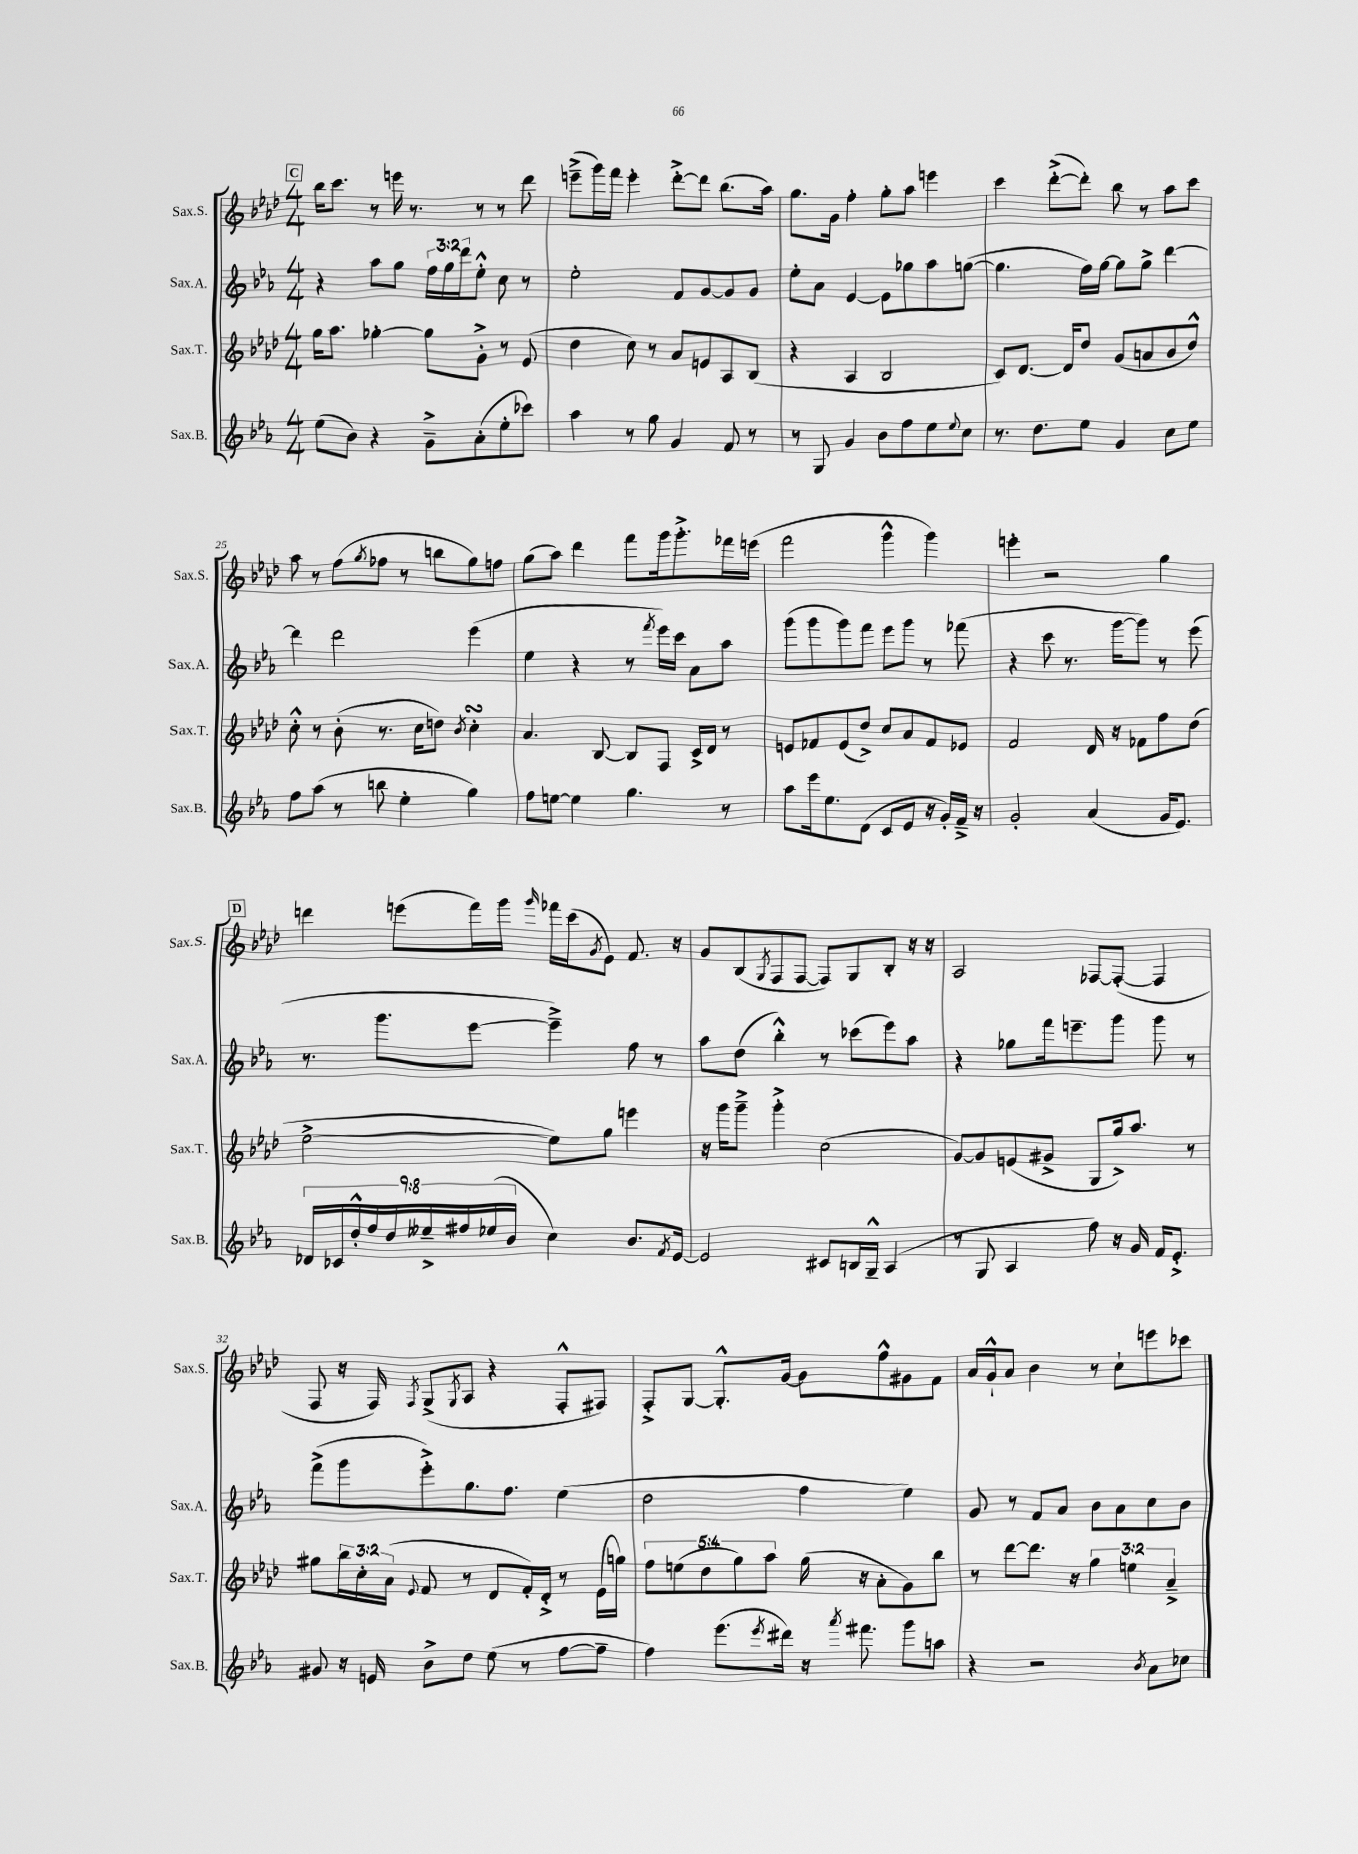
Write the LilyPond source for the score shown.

<<
\new StaffGroup <<
\new Staff = "s0" \with { instrumentName = "Sax.S." shortInstrumentName = "Sax.S." } {
    \clef treble \key aes \major \numericTimeSignature \time 4/4
    \mark \markup { \box "C" } bes''16 c'''8. r8 e'''16 r8. r8 r8 des'''8 |
    e'''8--->( g'''16) f'''16 e'''4-. des'''8~-.-> des'''8 bes''8.( aes''16) |
    g''8. g'16 f''4-. g''8-. aes''8 e'''4 |
    c'''4 des'''8~-.->( des'''8-.) bes''8 r8 aes''8 c'''8 |
    aes''8 r8 f''8( \acciaccatura { g''8 } fes''8 r8 b''8 g''8) f''8 |
    g''8( aes''8) des'''4 f'''8 g'''16 g'''8.-.-> fes'''16 e'''16( |
    f'''2 g'''4-^ g'''4) |
    e'''4-. r2 g''4 |
    \mark \markup { \box "D" } d'''4 e'''8( f'''16) g'''16 \grace { g'''16 } fes'''16 c'''16( \acciaccatura { g'8 } ees'8) f'8. r16 |
    g'8 bes8( \acciaccatura { g8 } f8 f8~ f8) g8 bes8-. r16 r16 |
    aes2 fes8~ fes8~-.( fes4 |
    f8 r16 f16) \acciaccatura { f8 } g8->( \acciaccatura { g8 } aes8 r4 f8-.-^ fis8) |
    f8-.-> g8~ g8.-.-^ g'16~ g'8 f''8-^ gis'8 f'8 |
    aes'16 g'16-!-^ aes'8 bes'4 r8 c''8-! e'''8 ces'''8 \bar "|." |
}
\new Staff = "s1" \with { instrumentName = "Sax.A." shortInstrumentName = "Sax.A." } {
    \clef treble \key ees \major \numericTimeSignature \time 4/4 \override Staff.TupletNumber.text = #tuplet-number::calc-fraction-text
    \mark \markup { \box "C" } r4 aes''8 g''8 \tuplet 3/2 { f''16 g''16 d'''16 } ees''8-.-^ c''8 r8 |
    ees''2-. f'8 g'8~ g'8 g'8 |
    ees''8-. aes'8 ees'4~ ees'8 ges''8 aes''8 g''8~( |
    g''4. f''16) g''16~ g''8 g''8-> d'''4~ |
    d'''4 d'''2 ees'''4( |
    ees''4 r4 r8 \acciaccatura { f'''8 } ees'''16) c'''16 aes'8 aes''8 |
    g'''8( g'''8 g'''8) f'''8 ees'''8 g'''8 r8 fes'''8( |
    r4 c'''8 r8. g'''16~ g'''8) r8 ees'''8( |
    \mark \markup { \box "D" } r8. g'''8. ees'''8~ ees'''4--->) f''8 r8 |
    aes''8 d''8( bes''4-.-^) r8 ces'''8( ees'''8) aes''8 |
    r4 ges''8 f'''16 e'''8.-- g'''8 g'''8 r8 |
    f'''8->( g'''8 ees'''8-.->) g''8. f''8. ees''4( |
    d''2 f''4 ees''4) |
    g'8 r8 f'8 aes'8 bes'8 aes'8 c''8 bes'8 \bar "|." |
}
\new Staff = "s2" \with { instrumentName = "Sax.T." shortInstrumentName = "Sax.T." } {
    \clef treble \key aes \major \numericTimeSignature \time 4/4 \override Staff.TupletNumber.text = #tuplet-number::calc-fraction-text
    \mark \markup { \box "C" } g''16 aes''8. ges''4~-. ges''8 g'8-.-> r8 ees'8( |
    des''4 c''8) r8 aes'8 e'8 aes8 bes8( |
    r4 aes4 bes2 |
    c'8) des'8.~ des'16 des''8 g'8( a'8 bes'8 des''8-^) |
    c''8-.-^ r8 bes'8-.( r8. c''16 d''8) \acciaccatura { bes'8 } c''4-.\turn |
    aes'4. bes8~ bes8 f8 c'16-> des'16 r8 |
    e'8 fes'8 e'8( des''8->) c''8 aes'8 fes'8 ees'8 |
    f'2 des'16 r16 fes'8 f''8 des''8( |
    \mark \markup { \box "D" } ees''2~-> ees''8) g''8 e'''4 |
    r16 g'''16 g'''8---> g'''4-.-> c''2( |
    g'8~) g'8 e'8( gis'8-> g8 g''16->) aes''8. r8 |
    gis''8 \tuplet 3/2 { bes''16 c''16-. aes'16( } \appoggiatura { ees'8 } f'8 r8 des'8 f'16-.) des'16-.-> r8 ees'16( g''16) |
    \tuplet 5/4 { f''8 e''8( des''8 g''8) aes''8 } g''16( r16 aes'8-. g'8) bes''8 |
    r8 des'''8~ des'''8. r16 \tuplet 3/2 { g''4 e''4 aes'4---> } \bar "|." |
}
\new Staff = "s3" \with { instrumentName = "Sax.B." shortInstrumentName = "Sax.B." } {
    \clef treble \key ees \major \numericTimeSignature \time 4/4 \override Staff.TupletNumber.text = #tuplet-number::calc-fraction-text
    \mark \markup { \box "C" } ees''8( bes'8) r4 g'8---> aes'8-.( ees''8-. ces'''8) |
    aes''4 r8 g''8 g'4 f'8 r8 |
    r8 g8 g'4 bes'8 f''8 ees''8 \appoggiatura { ees''8 } c''8 |
    r8. d''8. ees''8 g'4 c''8 ees''8 |
    f''8 aes''8( r8 b''8 ees''4-. g''4) |
    f''8 e''8~ e''4 g''4. r8 |
    aes''8 ees'''16 ees''8. d'8( c'8 ees'8 r16 g'16-.) f'16---> r16 |
    g'2-. aes'4( g'16 ees'8.) |
    \mark \markup { \box "D" } \tuplet 9/8 { des'16 ces'16 d''16-.-^ f''16 d''16 eeses''16---> fis''16 ees''16( bes'16 } c''4) bes'8. \acciaccatura { f'8 } ees'16~ |
    ees'2 cis'8 b16 g16---^ aes4( |
    r8 g8 aes4 f''8) r16 g'16 f'16 ees'8.-.-> |
    gis'8 r16 e'16 bes'8-> d''8 ees''8( r8 f''8~ f''8-- |
    f''4) ees'''8.( \acciaccatura { ees'''8 } dis'''16) r16 \acciaccatura { aes'''8 } fis'''8. g'''8 a''8 |
    r4 r2 \acciaccatura { bes'8 } aes'8 ces''8 \bar "|." |
}
>>
>>
\layout { \context { \Score currentBarNumber = #21 } }
